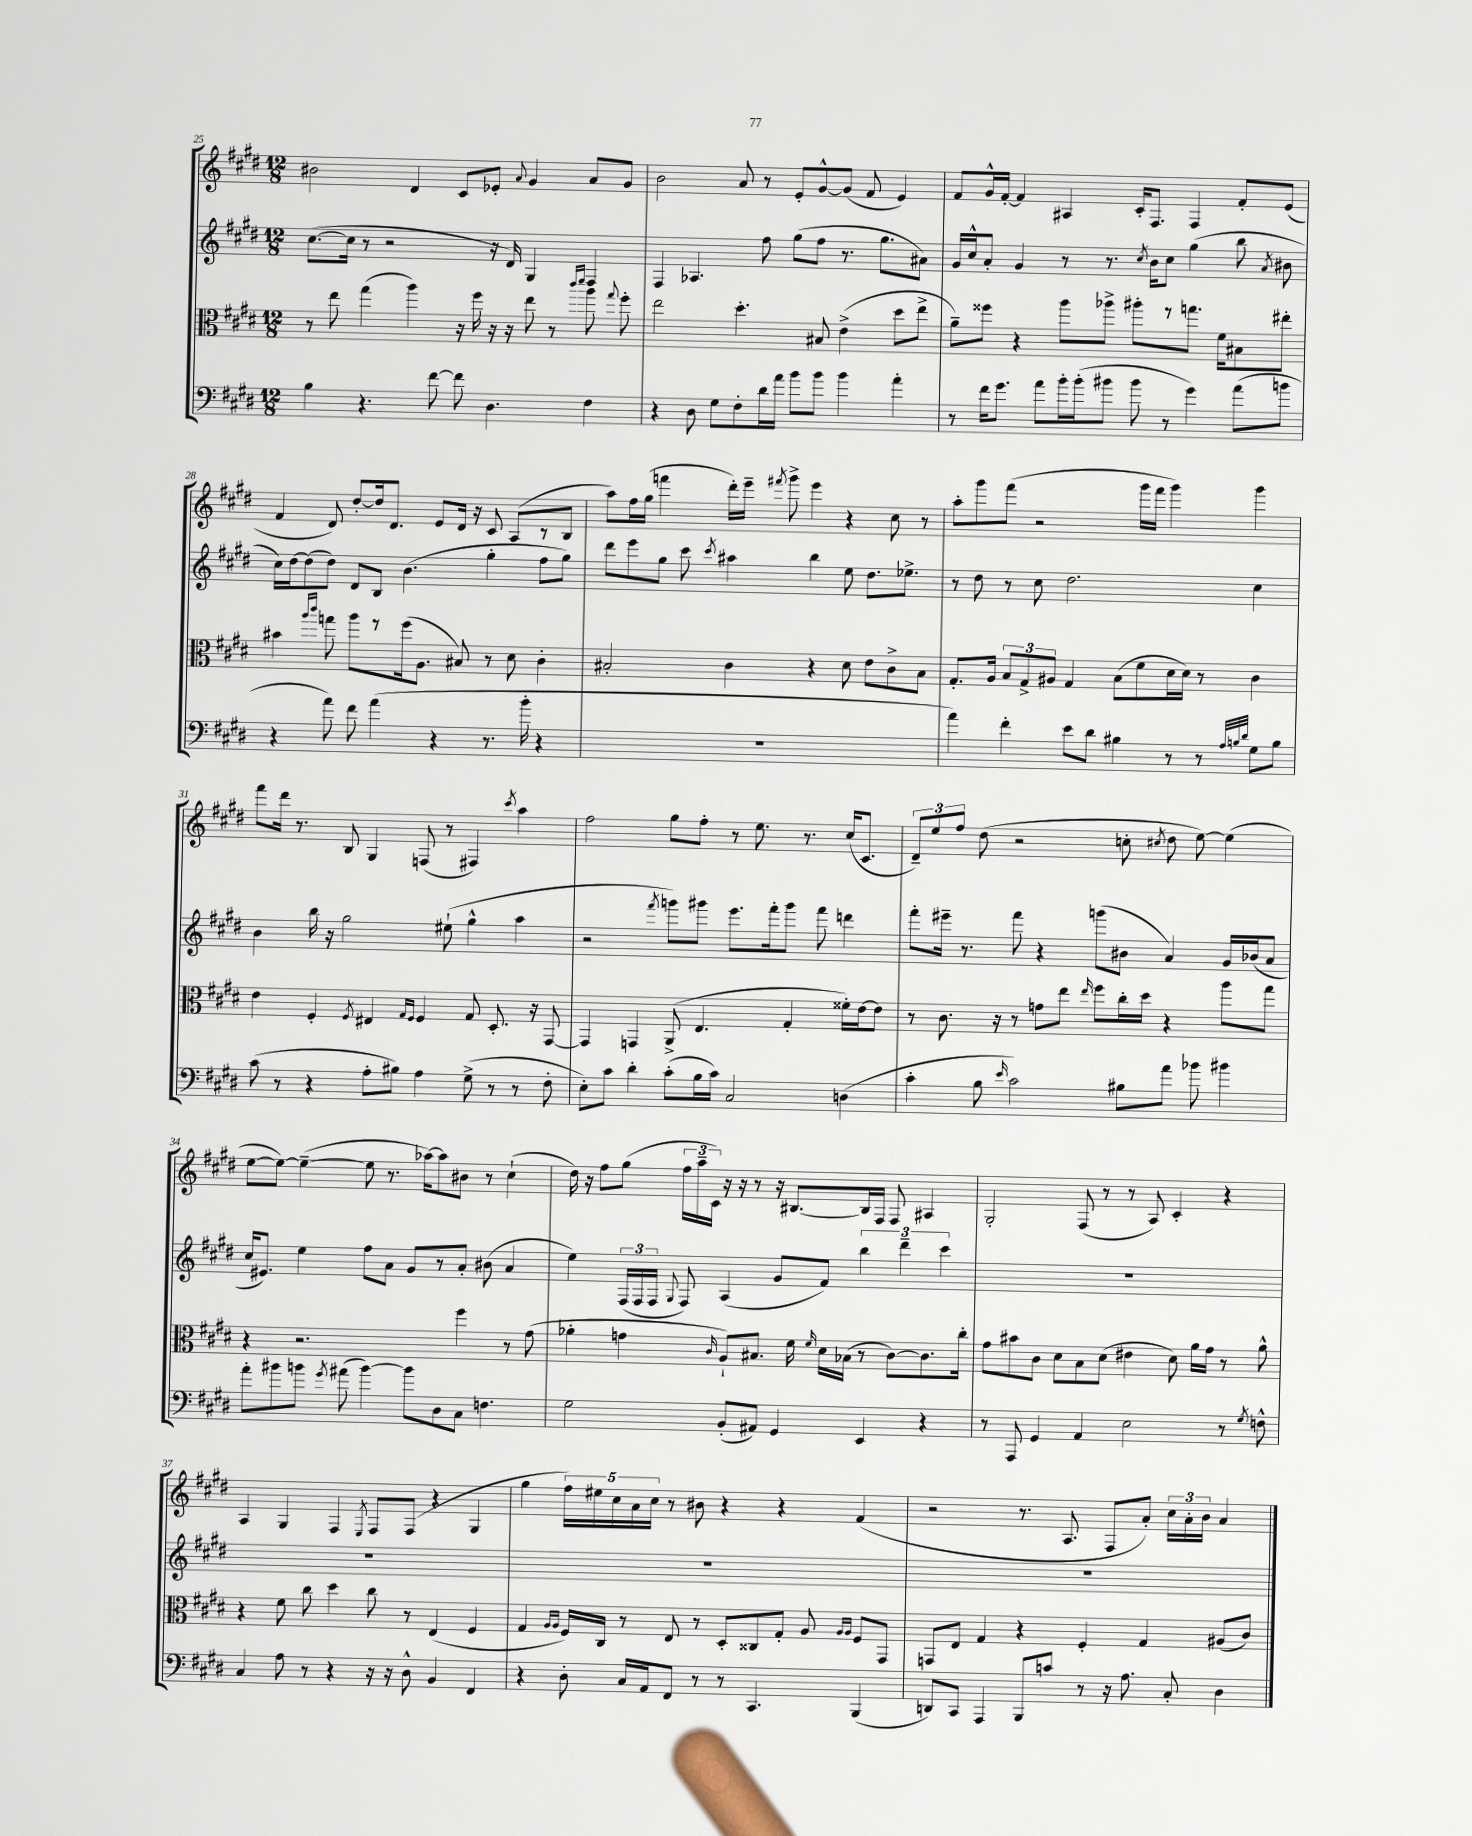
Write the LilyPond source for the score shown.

<<
\new StaffGroup <<
\new Staff = "s0" {
    \clef treble \key e \major \numericTimeSignature \time 12/8
    \autoBeamOff bis'2 dis'4 cis'8[ ees'8]-. \appoggiatura { a'8 } gis'4 a'8[ gis'8] |
    b'2 a'8 r8 e'8[-. gis'8~-^ gis'8]( fis'8 e'4) |
    fis'8[ gis'16-^ fis'16]~-. fis'4 ais4 cis'16[-. fis8.] fis4 fis'8[-. e'8]( |
    fis'4 dis'8) dis''8[~-. dis''16 dis'8.] e'8[ dis'16] r16 cis'8 a8[( r8 b8] |
    a''8[) fis''16 gis''16]( f'''4 dis'''16[-.) e'''16]-- \acciaccatura { fis'''8 } gis'''8-> e'''4 r4 cis''8 r8 |
    a''8[-. gis'''8 fis'''8]( r2 gis'''16[ fis'''16] gis'''4) gis'''4 |
    fis'''8[ dis'''16] r8. b8 gis4 f8( r8 fis4) \acciaccatura { cis'''8 } a''4 |
    fis''2 gis''8[ fis''8]-. r8 e''8. r8. cis''16[( cis'8.] |
    \tuplet 3/2 { dis'8[--) e''8 fis''8] } dis''8( r2 c''8-. \acciaccatura { cis''8 } dis''8 e''8~) e''4( |
    e''8[~ e''8]~) e''4~--( e''8 r8. aes''16[~) aes''8 bis'8] r8 cis''4-!( |
    dis''16) r16 fis''8[ gis''8]( \tuplet 3/2 { fis''16[ a''16-- cis'16]) } r16 r16 r8 r16 bis8.[~ bis16 fis16] fis8 ais4 |
    gis2-. fis8( r8 r8 a8) cis'4-. r4 |
    a4 gis4 fis4 \acciaccatura { e8 } fis8[ fis8]( r4 gis4 |
    gis''4 \tuplet 5/4 { fis''16[) eis''16 cis''16 a'16 cis''16] } r8 bis'8 r4 r4 fis'4( |
    r2 r8. a8. fis8[ a'8]-.) \tuplet 3/2 { cis''16[ a'16-. b'16] } a'4 \bar "|." |
}
\new Staff = "s1" {
    \clef treble \key e \major \numericTimeSignature \time 12/8
    \autoBeamOff cis''8.[~( cis''16] r8 r2 r16 dis'16) gis4 fis4 |
    fis4 aes4. fis''8 gis''8[( fis''8] r8. gis''8.[ ais'8]) |
    gis'16[ cis''16-^ a'8]-. gis'4 r8 r8. \acciaccatura { cis''8 } b'16[ cis''8] gis''4( b''8 \acciaccatura { a'8 } bis'8 |
    cis''16[) dis''16~ dis''8( dis''8]) dis'8[ b8] b'4.( gis''4-. fis''8[ gis''8]) |
    dis'''8[ e'''8 gis''8] cis'''8 \acciaccatura { cis'''8 } ais''4 b''4 e''8 dis''8.[ ees''8.]-> |
    r8 dis''8 r8 cis''8 dis''2. cis''4 |
    b'4 b''16 r16 gis''2 eis''8-!( gis''4-^ a''4 |
    r2 \acciaccatura { fis'''8 } g'''8[) gis'''8] e'''8.[ fis'''16-. gis'''8] fis'''8 d'''4 |
    fis'''8[-. eis'''16]-- r8. fis'''8 r4 g'''8[( bis'8] a'4) gis'16[ bes'16( a'8] |
    cis''16[ eis'8.]) e''4 fis''8[ a'8] gis'8[ r8 a'8]-. bis'8( a'4 |
    e''4) \tuplet 3/2 { fis16[( fis16 fis16] } \appoggiatura { gis8 } fis8) a4( gis'8[ fis'8]) \tuplet 3/2 { b''4 dis'''4-- cis'''4 } |
    R1. |
    R1. |
    R1. |
    R1. \bar "|." |
}
\new Staff = "s2" {
    \clef alto \key e \major \numericTimeSignature \time 12/8
    \autoBeamOff r8 e''8 gis''4( a''4) r16 fis''16 r16 r16 e''8 r8 \grace { cis'''16[ dis'''16] } a''8 \appoggiatura { gis''8 } fis''8-. |
    e''2 dis''4.-. bis8 e'4->( dis''8[ e''8]-> |
    a'8[--) fisis''8] r4 a''8[ aes''8]-> ais''8[-. r8 g''8.] fis'16[ bis8 eis''8]-. |
    bis'4 \grace { a''16[ cis'''16] } g''8 a''8[ r8 fis''16( a8.] bis8) r8 dis'8 cis'4-. |
    bis2-. cis'4 r4 dis'8 e'8[ cis'8-> bis8] |
    gis8.[-. a16] \tuplet 3/2 { b8[ gis8-> ais8] } gis4 b8[( fis'8 dis'16 dis'16]) r8 cis'4 |
    e'4 fis4-. \acciaccatura { fis8 } eis4 \grace { gis16[ fis16] } fis4 gis8 dis8.-. r16 gis,8~ |
    gis,4 g,4 a,8->( e4. gis4-. fisis'16[-.) e'16~ e'8] |
    r8 cis'8. r16 r8 g'8[ e''8] \grace { e''16 } fis''8[ cis''16-. dis''16] r4 a''8[ gis''8] |
    r4 r2. fis''4 r8 gis'8( |
    aes'4-. g'4 \grace { cis'16 } a8[-!) bis8.] fis'16 \grace { fis'16 } dis'16[ bes16]( r8 cis'8[~) cis'8. cis''16]-. |
    gis'8[ bis'8 cis'8] dis'8[ b8 dis'8]( eis'4 dis'8) a'16[ gis'16] r8 a'8-^ |
    r4 fis'8 cis''8 dis''4 cis''8 r8 e4( fis4 |
    gis4 \grace { a16[ a16] } fis16[) cis16] r8 e8 r8 dis8[-. cisis8 gis8]-. a8 \grace { a16[ a16] } fis8[ gis,8] |
    g,8[ e8] gis4 r4 fis4-. gis4 ais8[( cis'8]) \bar "|." |
}
\new Staff = "s3" {
    \clef bass \key e \major \numericTimeSignature \time 12/8
    \autoBeamOff b4 r4. fis'8~ fis'8 dis4. fis4 |
    r4 dis8 gis8[ fis8-. dis'16 a'16] b'8[ b'8] b'4 a'4-. |
    r8 fis'16[ gis'8.] a'8[ b'16-. b'16-.( bis'8] bis'8 r8 gis'4) a'8[( b'8] |
    r4 a'8) fis'8 a'4( r4 r8. b'16-. r4 |
    R1. |
    a'4) fis'4-. e'8[ dis'8] bis4 r8 r8 \grace { a32[ b32 dis'32] } gis8[ b8] |
    cis'8( r8 r4 a8[-. bis8]) a4 gis8->( r8 r8 fis8-. |
    e8[-.) cis'8] dis'4-. cis'8[-.( b16 cis'16]) cis2 d4( |
    cis'4-. b8 \grace { e'16 } cis'2) bis8[ a'8] bes'8 bis'4 |
    a'8[-. bis'8 b'8] \acciaccatura { gis'8 } ais'8( b'4~) b'8[ dis8 cis8] f4. |
    gis2 b,8[-.( ais,8]) gis,4 e,4 r4 |
    r8 a,,8 gis,4 a,4 e2 r8 \acciaccatura { gis8 } f8-^ |
    cis4 a8 r8 r4 r16 r16 dis8-^ b,4 fis,4 |
    r4 dis8-. cis16[ a,16 fis,8] r8 r8 cis,4. b,,4( |
    d,8[) cis,8] a,,4 b,,8[ c'8] r8 r16 a8. cis8-. dis4 \bar "|." |
}
>>
>>
\layout { \context { \Score currentBarNumber = #25 } }
